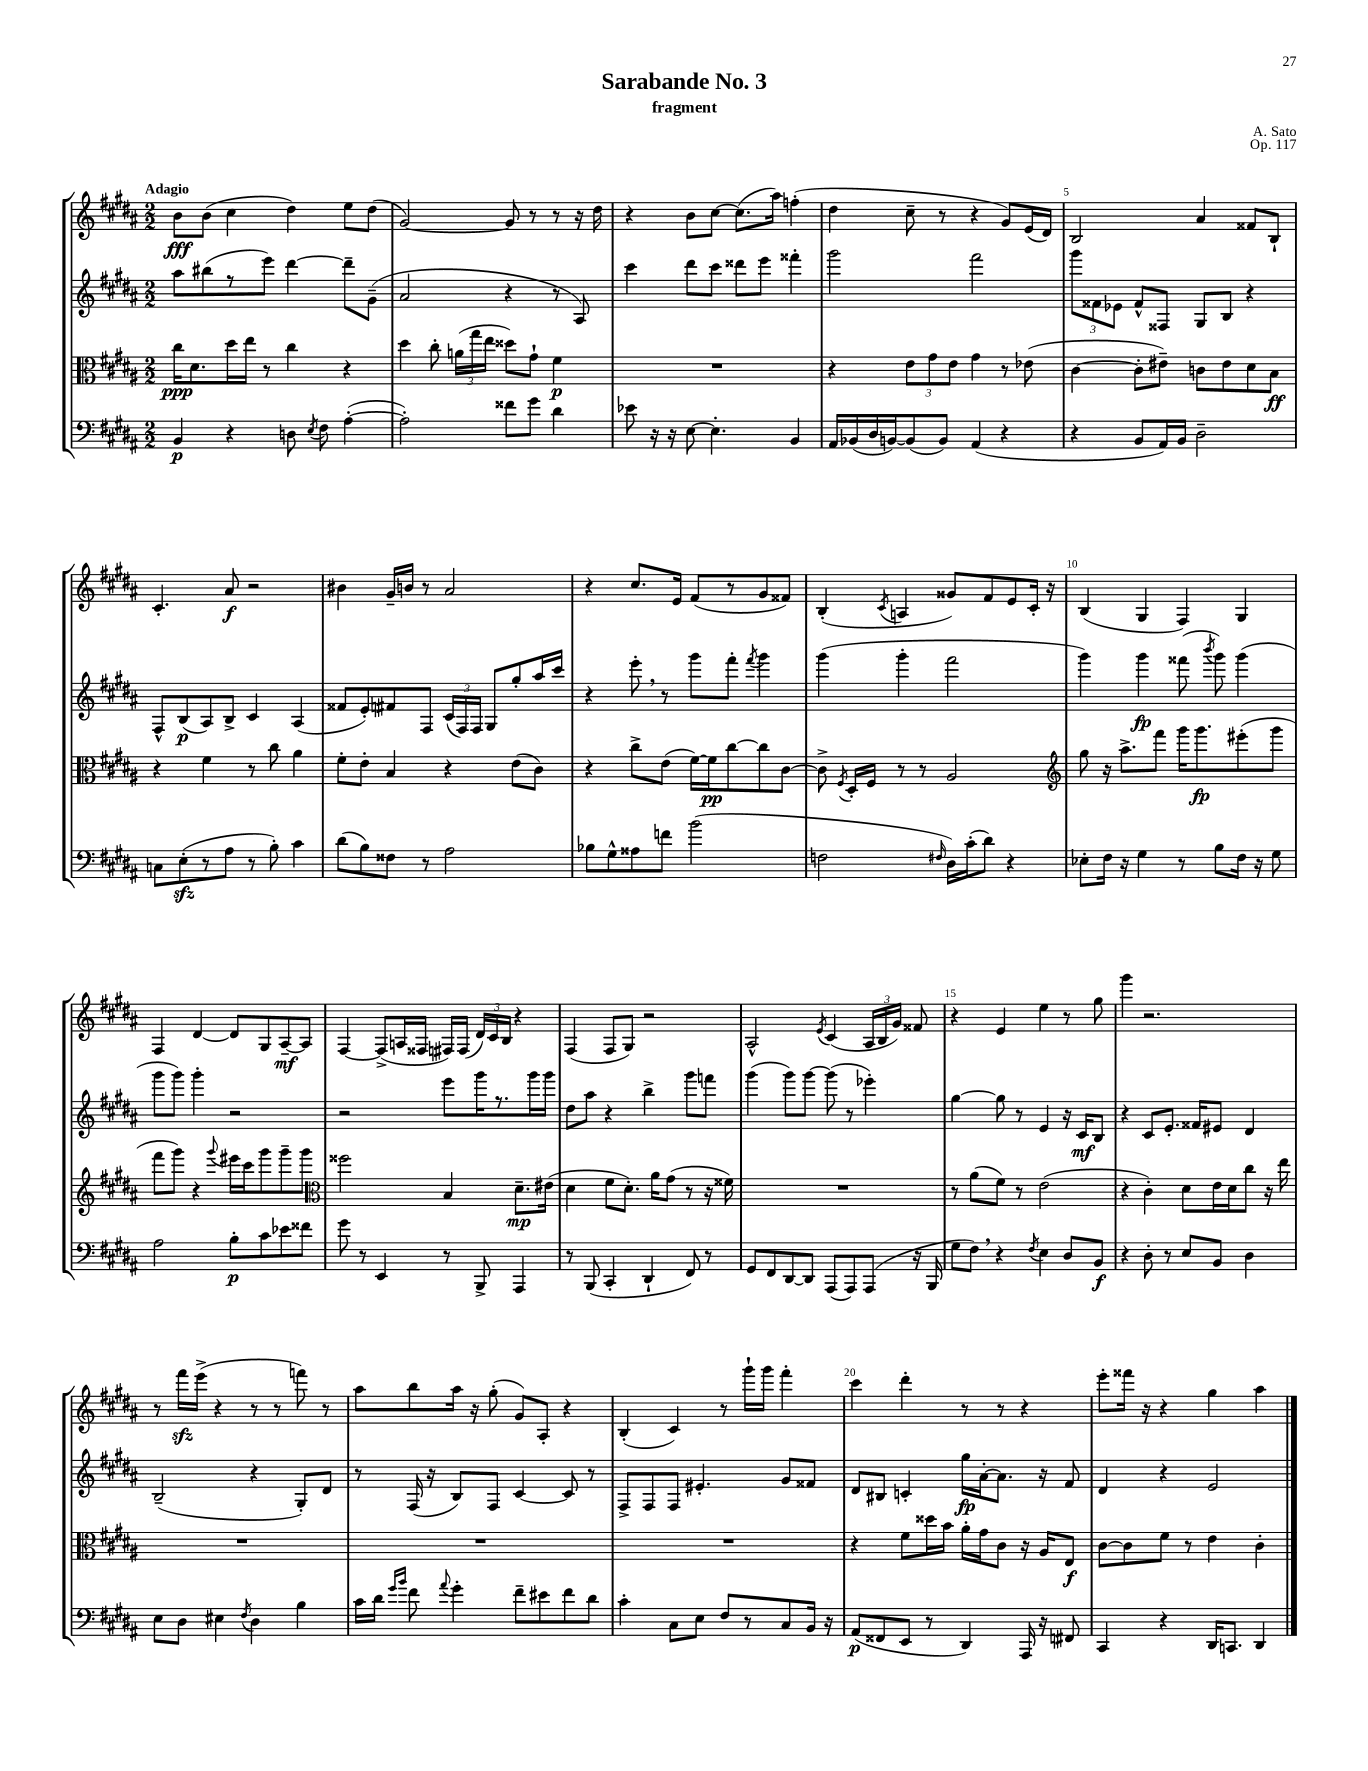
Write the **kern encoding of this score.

**kern	**kern	**kern	**kern
*staff4	*staff3	*staff2	*staff1
*clefF4	*clefC3	*clefG2	*clefG2
*k[f#c#g#d#a#]	*k[f#c#g#d#a#]	*k[f#c#g#d#a#]	*k[f#c#g#d#a#]
*M2/2	*M2/2	*M2/2	*M2/2
4BB/	16cc#\LK	8aa#\L	8b\L
.	8.d#\	.	.
.	.	(8bb#\	(8b\J
4r	16dd#\L	8r	4cc#\
.	16ee\JJ	.	.
.	8r	8eee\J)	.
8D\	4cc#\	[4ddd#\	4dd#\)
8qE/	.	.	.
8F#\	.	.	.
([4A#'\	4r	8ddd#~\]L	8ee\L
.	.	(8g#~\J	(8dd#\J
=	=	=	=
2A#'\])	4dd#\	2a#/	[2g#/)
.	8cc#'\	.	.
.	(24a\LL	.	.
.	24gg#\	.	.
.	24ee\JJ	.	.
8f##\L	8dd##\L)	4r	8g#/]
8g#\J	8g#`\J	.	8r
4d#\	4f#\	8r	8r
.	.	8A#/)	16r
.	.	.	16dd#\
=	=	=	=
8e-\	1r	4ccc#\	4r
16r	.	.	.
16r	.	.	.
[8E\	.	8ddd#\L	8b\L
4.E'\]	.	8ccc#\J	[8cc#\J
.	.	8ddd##\L	(8.cc#\]L
.	.	8eee\J	.
.	.	.	16aa#\Jk)
4BB/	.	4fff##'\	(4ff'\
=	=	=	=
16AA#/LL	4r	2ggg#\	4dd#\
(16BB-/	.	.	.
16D#/	.	.	.
[16BB/J)	.	.	.
(8BB/]	12e\L	.	8cc#~\
.	12g#\	.	.
8BB/J)	.	.	8r
.	12e\J	.	.
(4AA#/	4g#\	2fff#\	4r
4r	8r	.	8g#/L)
.	(8e-\	.	(16e/L
.	.	.	16d#/JJ)
=	=	=	=
4r	[4c#\	12ggg#\L	2B/
.	.	12f##\	.
.	.	12e-\J	.
8BB/L	8c#'\]L	8f##^^/L	.
16AA#/L)	8e#~\J)	8F##/J	.
16BB/JJ	.	.	.
2D#~\	8c\L	8G#/L	4a#/
.	8e#\	8B/J	.
.	8d#\	4r	8f##/L
.	8B\J	.	8B`/J
=	=	=	=
8C\L	4r	8F#^^/L	4.c#'/
(8E'\	.	(8B/	.
8r	4f#\	8A#/)	.
8A#\J	.	8B^/J	8a#/
8r	8r	4c#/	2r
8B'\)	8cc#\	.	.
4c#\	4a#\	(4A#/	.
=	=	=	=
(8d#\L	8f#'\L	8f##/L	4b#\
8B\)	8e'\J	8e'/)	.
8F##\J	4B/	8f#/	16g#~/LL
.	.	.	16b/JJ
8r	.	8F#/J	8r
2A#\	4r	(24c#/LL	2a#/
.	.	24F#/)	.
.	.	24F#/JJ	.
.	.	8G#/L	.
.	(8e\L	8gg#'/	.
.	8c#\J)	16aa#/L	.
.	.	16ccc#/JJ	.
=	=	=	=
8B-\L	4r	4r	4r
8G#^^\	.	.	.
8A##\	8cc#^\L	8eee'\	8.cc#/L
8f\J	(8e\J	8r	.
.	.	.	16e/Jk
(2b\	[16f#\LL)	8ggg#\L	(8f#/L
.	16f#\]J	.	.
.	[8cc#\	8fff#'\J	8r
.	.	8qfff#/	.
.	8cc#\]	4ggg#\	8g#/
.	[8c#\J	.	8f##/J)
=	=	=	=
2F\	8c#^\]	(4ggg#\	(4B'/
.	8qF#/	.	.
.	16D#'/LL	.	.
.	16F#/JJ	.	.
.	.	.	8qc#/
.	8r	4ggg#'\	4A/
.	8r	.	.
16qqF#/	.	.	.
16D#\LL)	2A#/	2fff#\	8g##/L)
(16c#'\J	.	.	.
8d#\J)	.	.	8f#/
4r	.	.	8e/
.	.	.	16c#'/Jk
.	.	.	16r
=	=	=	=
*	*clefG2	*	*
8E-'\L	8gg#\	4ggg#\)	(4B/
16F#\Jk	16r	.	.
16r	8.aa#^\L	.	.
4G#\	.	4ggg#\	4G#/
.	8fff#\J	.	.
8r	16ggg#\LK	(8fff##\	4F#/)
.	8.ggg#\	.	.
.	.	8qbbb/	.
8B\L	.	8ggg#\)	.
16F#\Jk	(8eee#'\	(4ggg#\	4G#/
16r	.	.	.
8G#\	8ggg#\J	.	.
=	=	=	=
2A#\	8fff#\L	8ggg#\L	4F#/
.	8ggg#\J)	8ggg#\J)	.
.	4r	4ggg#'\	[4d#/
.	8qqggg#/	.	.
8B'\L	16eee#\LL	2r	8d#/]L
.	16ccc#\J	.	.
8c#\	8ggg#\	.	8G#/
8e-\	8ggg#~\	.	[8A#~/
8f##\J	8ggg#\J	.	8A#/]J
=	=	=	=
*	*clefC3	*	*
8g#\	2ff##\	2r	[4F#/
8r	.	.	.
4EE/	.	.	(8F#^/]L
.	.	.	16A/L
.	.	.	16F##/JJ
8r	4B/	8eee\L	16F#/LL)
.	.	.	(16F#/JJ
8BBB^/	.	16ggg#\K	24d#/LL)
.	.	.	24c#/
.	.	8.r	.
.	.	.	24B/JJ
4AAA#/	8.d#~\L	.	4r
.	.	16ggg#\L	.
.	(16e#\Jk	16ggg#\JJ	.
=	=	=	=
8r	4d#\	8dd#\L	(4F#/
(8BBB/	.	8aa#\J	.
4CC#'/	8f#\L	4r	8F#/L
.	8.d#'\J)	.	8G#/J)
4DD#`/	.	4bb^\	2r
.	16a#\LK	.	.
.	(8g#\J	.	.
8FF#/)	8r	8ggg#\L	.
8r	16r	8fff\J	.
.	16f##\)	.	.
=	=	=	=
8GG#/L	1r	(4ggg#\	2A#^^/
8FF#/	.	.	.
[8DD#/	.	8ggg#\L)	.
8DD#/]J	.	[8ggg#\J	.
.	.	.	8qe/
(8AAA#/L	.	(8ggg#\]	(4c#/
8AAA#/)	.	8r	.
(8AAA#/J	.	4eee-'\)	24A#/LL
.	.	.	24B/
.	.	.	24g#/JJ)
16r	.	.	8f##/
16BBB/	.	.	.
=	=	=	=
8G#\L	8r	[4gg#\	4r
8F#\J)	(8a#\L	.	.
4r	8f#\J)	8gg#\]	4e/
.	8r	8r	.
8qF#/	.	.	.
4E\	(2e\	4e/	4ee\
8D#/L	.	16r	8r
.	.	16c#/LK	.
8BB/J	.	8B/J	8gg#\
=	=	=	=
4r	4r	4r	4ggg#\
8D#'\	4c#'\)	8c#/L	2.r
8r	.	8.e'/J	.
8E/L	8d#\L	.	.
.	.	16f##/LK	.
8BB/J	16e\L	8e#/J	.
.	16d#\J	.	.
4D#\	8cc#\J	4d#/	.
.	16r	.	.
.	16ee\	.	.
=	=	=	=
8E\L	1r	(2B~/	8r
8D#\J	.	.	16fff#\LL
.	.	.	(16eee^\JJ
4E#\	.	.	4r
8qF#/	.	.	.
4D#\	.	4r	8r
.	.	.	8r
4B\	.	8G#'/L)	8fff\)
.	.	8d#/J	8r
=	=	=	=
16c#\LL	1r	8r	8aa#\L
16d#\JJ	.	.	.
16qqg#/LL	.	.	.
16qqb/JJ	.	.	.
8f#\	.	(16F#/	8bb\
.	.	16r	.
8qqa#/	.	.	.
4g#'\	.	8B/L)	16aa#\Jk
.	.	.	16r
.	.	8F#/J	(8gg#'\
8f#~\L	.	[4c#/	8g#/L)
8e#\	.	.	8A#'/J
8f#\	.	8c#/]	4r
8d#\J	.	8r	.
=	=	=	=
4c#'\	1r	8F#^/L	(4B'/
.	.	8F#/	.
8C#\L	.	8F#/J	4c#/)
8E\J	.	4.e#'/	.
8F#/L	.	.	8r
8r	.	.	16ggg#`\LL
.	.	.	16ggg#\JJ
8C#/	.	8g#/L	4fff#'\
16BB/Jk	.	8f##/J	.
16r	.	.	.
=	=	=	=
(8AA#/L	4r	8d#/L	4ccc#\
8FF##/	.	8B#/J	.
8EE/J	8f#\L	4c'/	4ddd#'\
8r	16dd##\L	.	.
.	16b\JJ	.	.
4DD#/)	16a#'\LL	16gg#\LL	8r
.	16g#\J	[16a#'\J	.
.	8c#\J	8.a#\]J	8r
16AAA#/	16r	.	4r
16r	16A#/LK	16r	.
8FF#/	8E/J	8f#/	.
=	=	=	=
4CC#/	[8c#\L	4d#/	8eee'\L
.	8c#\]	.	16fff##\Jk
.	.	.	16r
4r	8f#\J	4r	4r
.	8r	.	.
16DD#/LK	4e\	2e/	4gg#\
8.CC/J	.	.	.
4DD#/	4c#'\	.	4aa#\
==	==	==	==
*-	*-	*-	*-
